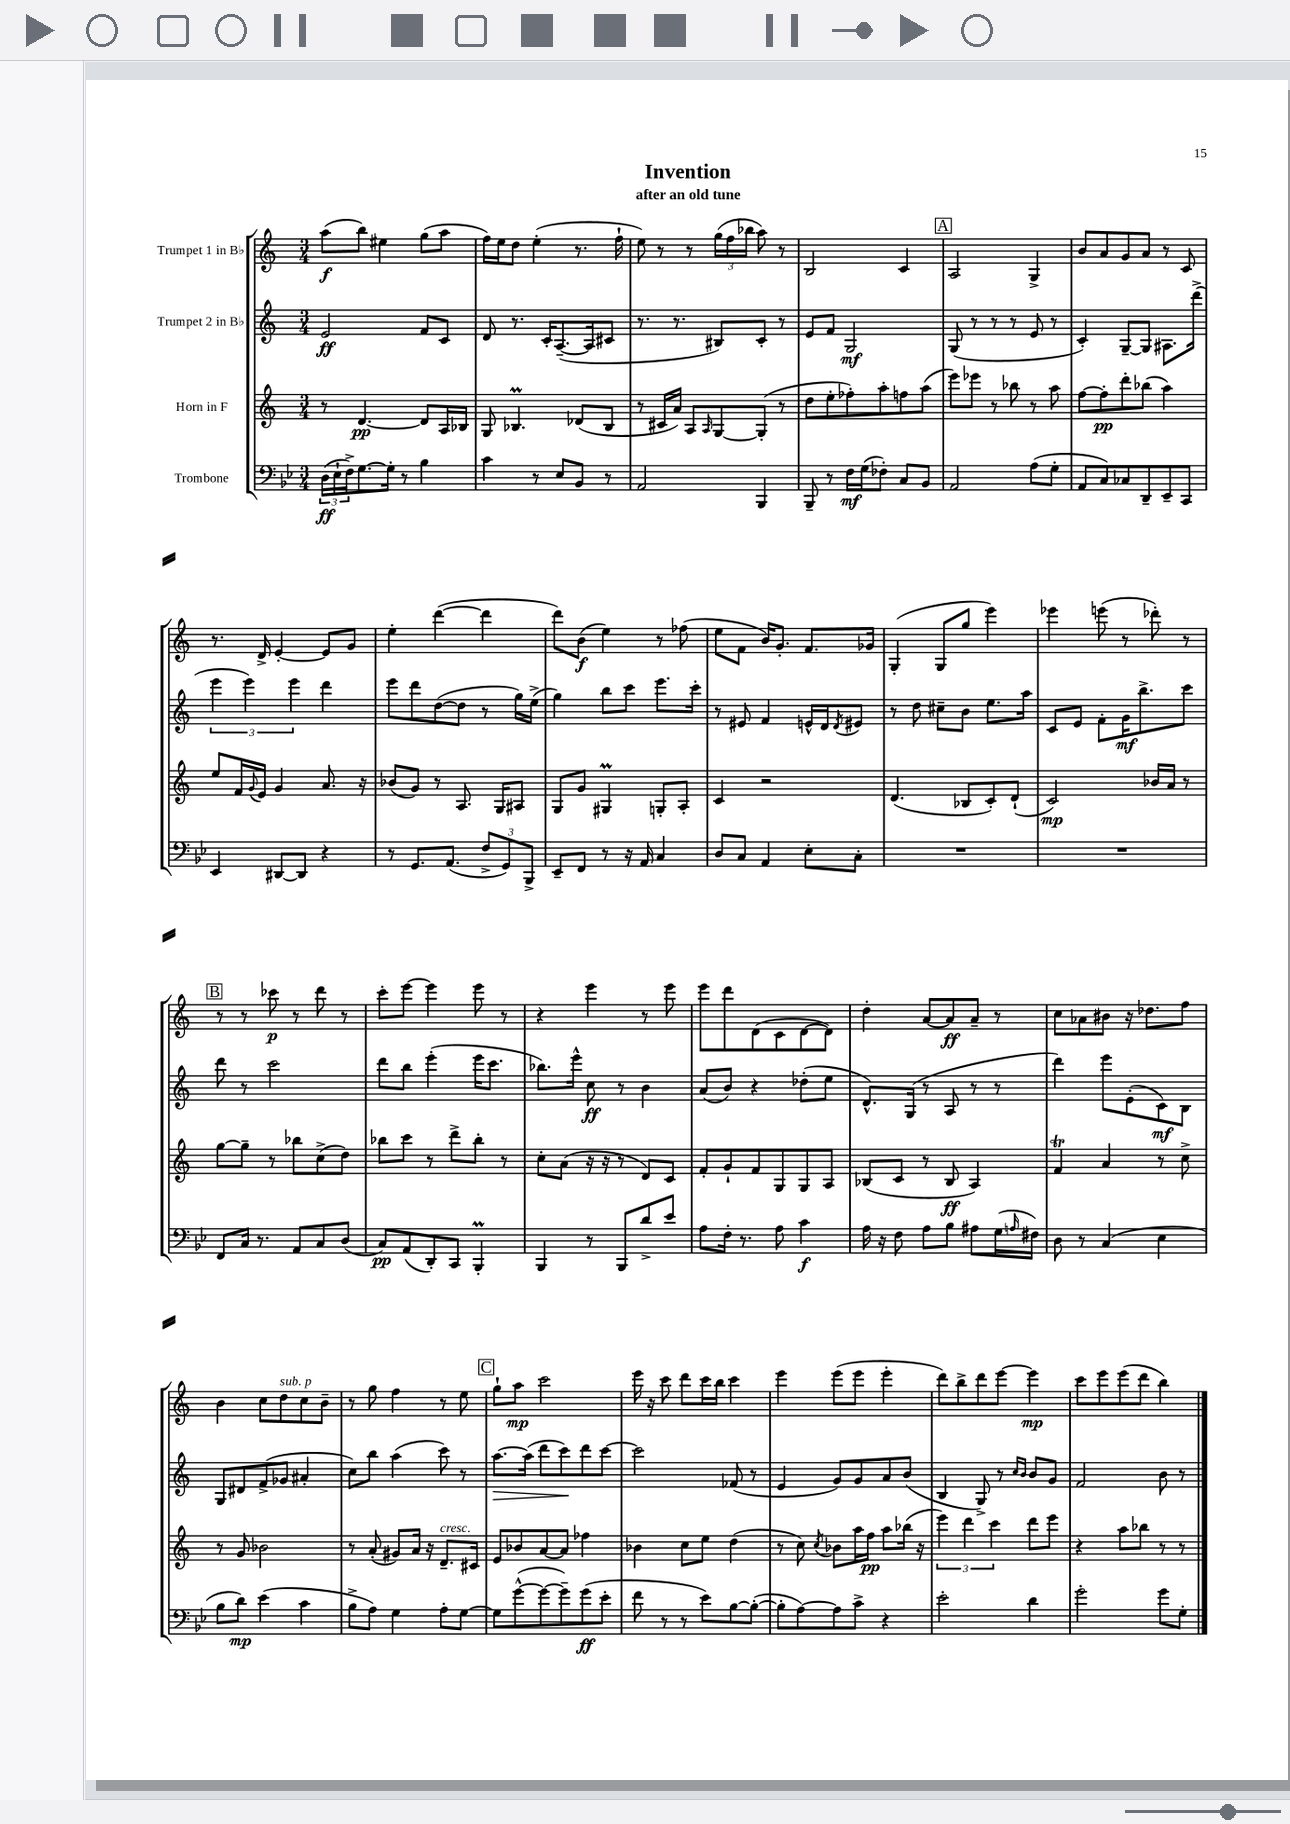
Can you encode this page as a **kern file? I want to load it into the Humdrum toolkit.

**kern	**dynam	**kern	**dynam	**kern	**dynam	**kern	**dynam
*part4	*part4	*part3	*part3	*part2	*part2	*part1	*part1
*staff4	*staff4	*staff3	*staff3	*staff2	*staff2	*staff1	*staff1
*I"Trombone	*	*I"Horn in F	*	*I"Trumpet 2 in B♭	*	*I"Trumpet 1 in B♭	*
*clefF4	*	*clefG2	*	*clefG2	*	*clefG2	*
*k[b-e-]	*	*k[]	*	*k[]	*	*k[]	*
*M3/4	*	*M3/4	*	*M3/4	*	*M3/4	*
=1	=1	=1	=1	=1	=1	=1	=1
(24D\LL	ff	8r	.	2e/	ff	(8aa\L	f
24E-`\	.	.	.	.	.	.	.
24F^\J)	.	.	.	.	.	.	.
[8.G\	.	[4.d/	pp	.	.	8bb\J)	.
.	.	.	.	.	.	4ee#X\	.
16G'\Jk]	.	.	.	.	.	.	.
8r	.	.	.	.	.	.	.
4B-\	.	8d/L]	.	8f/L	.	(8gg\L	.
.	.	16A/L	.	8c/J	.	8aa\J	.
.	.	16B-X/JJ	.	.	.	.	.
=2	=2	=2	=2	=2	=2	=2	=2
4c\	.	8G/	.	8d/	.	16ff\LL)	.
.	.	.	.	.	.	16ee\J	.
.	.	4.B-XM/	.	8.r	.	8dd\J	.
8r	.	.	.	.	.	(4ee'\	.
.	.	.	.	16c'/KL	.	.	.
8E-/L	.	.	.	([8.A~/	.	.	.
8BB-/J	.	(8d-X/L	.	.	.	8.r	.
.	.	.	.	16A/k]	.	.	.
8r	.	8B-/J	.	8c#X/J	.	.	.
.	.	.	.	.	.	16ff`\	.
=3	=3	=3	=3	=3	=3	=3	=3
2AA/	.	8r	.	8.r	.	8ee\)	.
.	.	16c#X/LL	.	.	.	8r	.
.	.	16a/JJ)	.	8.r	.	.	.
.	.	8A/L	.	.	.	8r	.
.	.	16qqA/	.	.	.	.	.
.	.	[8G/	.	8B#X/L)	.	(24gg\LL	.
.	.	.	.	.	.	24ff\	.
.	.	.	.	.	.	24bb-X\JJ	.
4BBB-/	.	(8G'/J]	.	8c'/J	.	8aa\)	.
.	.	8r	.	8r	.	8r	.
=4	=4	=4	=4	=4	=4	=4	=4
8BBB-~/	.	8dd\L	.	8e/L	.	2B/	.
8r	.	8ee'\	.	8f/J	.	.	.
16F\LL	mf	8ff-X'\)	.	2G/	mf	.	.
(16G\J	.	.	.	.	.	.	.
8F-X'\J)	.	8aa'\	.	.	.	.	.
8C/L	.	8ffn\	.	.	.	4c/	.
8BB-/J	.	(8aa\J	.	.	.	.	.
!!LO:REH:place=s1:t=A
=5	=5	=5	=5	=5	=5	=5	=5
2AA/	.	8eee\L)	.	(8G/	.	2A/	.
.	.	8eee-X\J	.	8r	.	.	.
.	.	8r	.	8r	.	.	.
.	.	8bb-X\	.	8r	.	.	.
(8A\L	.	8r	.	8e/	.	4G^/	.
8G'\J	.	8aa\	.	8r	.	.	.
=6	=6	=6	=6	=6	=6	=6	=6
8AA/L	.	[8ff\L	.	4c'/)	.	8b/L	.
8C/)	.	8ff'\]	pp	.	.	8a/	.
8C-X/	.	8ddd'\	.	[8G~/L	.	8g/	.
8DD~/	.	(8bb-X\J	.	8G/J]	.	8a/J	.
8EE-~/	.	4aa\)	.	8.A#X\L	.	8r	.
8CC/J	.	.	.	.	.	8c/	.
.	.	.	.	(16ddd^\Jk	.	.	.
!!LO:LB:g=z
=7	=7	=7	=7	=7	=7	=7	=7
4EE-/	.	8ee/L	.	6eee\	.	8.r	.
.	.	16f/L	.	.	.	.	.
.	.	.	.	6eee\)	.	.	.
.	.	8qqg/	.	.	.	.	.
.	.	16e/JJ	.	.	.	16d^/	.
[8DD#X/L	.	4g/	.	.	.	[4e'/	.
.	.	.	.	6eee\	.	.	.
8DD#/J]	.	.	.	.	.	.	.
4r	.	8.a/	.	4ddd\	.	8e/L]	.
.	.	.	.	.	.	8g/J	.
.	.	16r	.	.	.	.	.
=8	=8	=8	=8	=8	=8	=8	=8
8r	.	(8b-X/L	.	8eee\L	.	4ee'\	.
8.GG/L	.	8g/J)	.	8ddd\	.	.	.
.	.	8r	.	([8dd\	.	([4ddd\	.
(8.AA/J	.	.	.	.	.	.	.
.	.	8.A/	.	8dd\J]	.	.	.
12F^/L	.	.	.	8r	.	4ddd\]	.
.	.	16G/KL	.	.	.	.	.
12GG/)	.	.	.	.	.	.	.
.	.	8A#X/J	.	16gg\LL)	.	.	.
12BBB-^/J	.	.	.	.	.	.	.
.	.	.	.	(16ee^\JJ	.	.	.
=9	=9	=9	=9	=9	=9	=9	=9
8EE-~/L	.	8G/L	.	4gg\)	.	8ddd\L)	.
8FF/J	.	8g/J	.	.	.	(8b\J	f
8r	.	4G#Xm/	.	8bb\L	.	4ee\)	.
16r	.	.	.	8ccc\J	.	.	.
16AA/	.	.	.	.	.	.	.
4C/	.	8Gn'/L	.	8.eee\L	.	8r	.
.	.	8A'/J	.	.	.	(8ff-X\	.
.	.	.	.	16ccc'\Jk	.	.	.
=10	=10	=10	=10	=10	=10	=10	=10
8D/L	.	4c/	.	8r	.	8ee\L	.
8C/J	.	.	.	8e#X/	.	8f\J	.
4AA/	.	2r	.	4f/	.	16b/KL)	.
.	.	.	.	.	.	8.g'/J	.
8E-'\L	.	.	.	16en^^/LL	.	8.f/L	.
.	.	.	.	16d/J	.	.	.
.	.	.	.	8qd/	.	.	.
8C'\J	.	.	.	8e#X/J	.	.	.
.	.	.	.	.	.	16g-X/Jk	.
=11	=11	=11	=11	=11	=11	=11	=11
2.r	.	(4.d/	.	8r	.	(4G'/	.
.	.	.	.	8dd\	.	.	.
.	.	.	.	8cc#X~\L	.	8G/L	.
.	.	8B-X/L	.	8b\J	.	8gg/J	.
.	.	8c'/)	.	8.ee\L	.	4eee\)	.
.	.	(8d`/J	.	.	.	.	.
.	.	.	.	16aa\Jk	.	.	.
=12	=12	=12	=12	=12	=12	=12	=12
2.r	.	2c/)	mp	8c/L	.	4eee-X\	.
.	.	.	.	8e/J	.	.	.
.	.	.	.	8f'\L	.	(8eeen\	.
.	.	.	.	16g\K	mf	8r	.
.	.	.	.	8.bb^\	.	.	.
.	.	16b-X/LL	.	.	.	8ddd-X'\)	.
.	.	16a/JJ	.	.	.	.	.
.	.	8r	.	8ccc\J	.	8r	.
!!LO:LB:g=z
!!LO:REH:place=s1:t=B
=13	=13	=13	=13	=13	=13	=13	=13
8FF/L	.	[8gg\L	.	8ddd\	.	8r	.
16C/Jk	.	8gg~\J]	.	8r	.	8r	.
8.r	.	.	.	.	.	.	.
.	.	8r	.	2ccc\	.	8ccc-X\	p
8AA/L	.	8bb-X\L	.	.	.	8r	.
8C/	.	(8cc^\	.	.	.	8ddd\	.
(8D/J	.	8dd\J)	.	.	.	8r	.
=14	=14	=14	=14	=14	=14	=14	=14
8C/L)	pp	8bb-X\L	.	8ddd\L	.	8ccc'\L	.
(8AA/	.	8ccc\J	.	8bb\J	.	[8eee\J	.
8DD'/)	.	8r	.	(4eee'\	.	4eee\]	.
8CC/J	.	8ddd^\L	.	.	.	.	.
4BBB-M'/	.	8bb-'\J	.	16eee\KL	.	8eee\	.
.	.	.	.	8.ccc\J	.	.	.
.	.	8r	.	.	.	8r	.
=15	=15	=15	=15	=15	=15	=15	=15
4BBB-/	.	8cc'\L	.	8.bb-X\L)	.	4r	.
.	.	(8a\J	.	.	.	.	.
.	.	.	.	16eee^^\Jk	.	.	.
8r	.	16r	.	8cc\	ff	4eee\	.
.	.	16r	.	.	.	.	.
8BBB-/L	.	8r	.	8r	.	.	.
8d^/	.	8d/L)	.	4b\	.	8r	.
8e-/J	.	8c/J	.	.	.	8eee\	.
=16	=16	=16	=16	=16	=16	=16	=16
8A\L	.	8f'/L	.	(8a/L	.	8eee\L	.
16F'\Jk	.	8g`/	.	8b/J)	.	8ddd\	.
8.r	.	.	.	.	.	.	.
.	.	8f/	.	4r	.	(8d\	.
8A\	.	8G/	.	.	.	8c\	.
4c\	f	8G/	.	(8dd-X'\L	.	[8d\	.
.	.	8A/J	.	8ee\J	.	8d\J])	.
=17	=17	=17	=17	=17	=17	=17	=17
16A\	.	(8B-X/L	.	8.d^^/L)	.	4dd'\	.
16r	.	.	.	.	.	.	.
8F\	.	8c/J	.	.	.	.	.
.	.	.	.	(16G/Jk	.	.	.
8A\L	.	8r	.	8r	.	[8a/L	.
8B-\J	.	8B-/	ff	8A/	.	8a/]	ff
8A#X\L	.	4A/)	.	8r	.	8a~/J	.
(16G\L	.	.	.	8r	.	8r	.
16qqAn/	.	.	.	.	.	.	.
16F#X\JJ)	.	.	.	.	.	.	.
=18	=18	=18	=18	=18	=18	=18	=18
8D\	.	4fT/	.	4ddd\)	.	8cc\L	.
8r	.	.	.	.	.	8a-X\	.
(4C/	.	4a/	.	8eee\L	.	8b#X\J	.
.	.	.	.	(8e'\	.	16r	.
.	.	.	.	.	.	8.dd-X\L	.
4E-\	.	8r	.	8c\)	mf	.	.
.	.	8cc^\	.	8B\J	.	8ff\J	.
!!LO:LB:g=z
=19	=19	=19	=19	=19	=19	=19	=19
8B-\L	.	8r	.	8G/L	.	4b\	.
8d\J)	mp	8g/	.	8d#X/	.	.	.
(4e-\	.	2b-X\	.	(8f^/	.	8cc\L	.
!	!	!	!	!	!	!LO:TX:a:i:t=sub. p	!
.	.	.	.	8g-X/J	.	8dd\	.
4c\	.	.	.	4a#X'/	.	8cc\	.
.	.	.	.	.	.	8b~\J	.
=20	=20	=20	=20	=20	=20	=20	=20
8B-^\L	.	8r	.	8cc\L)	.	8r	.
8A\J)	.	(8a'/	.	8bb\J	.	8gg\	.
4G\	.	8g#X/L)	.	(4aa\	.	4ff\	.
.	.	16a/Jk	.	.	.	.	.
.	.	16r	.	.	.	.	.
!	!	!LO:TX:a:i:t=cresc.	!	!	!	!	!
8A'\L	.	8.d~/L	.	8ccc\)	.	8r	.
[8G\J	.	.	.	8r	.	8ee\	.
.	.	16c#X/Jk	.	.	.	.	.
!!LO:REH:place=s1:t=C
=21	=21	=21	=21	=21	=21	=21	=21
!	!	!	!	!	!LO:HP:b	!	!
8G\L]	.	8e/L	.	[8.aa\L	>	8gg`\L	.
([8g^^\	.	8b-X/	.	.	.	8aa\J	mp
.	.	.	.	(16aa\Jk]	.	.	.
8g\_	.	[8a/	.	8ddd\L	.	2ccc\	.
8g~\])	.	8a/J]	.	8ccc\)	.	.	.
(8g\	ff	4ff-X\	.	8ddd\	]	.	.
8e-'\J	.	.	.	[8ccc\J	.	.	.
=22	=22	=22	=22	=22	=22	=22	=22
8f\	.	4b-X\	.	2ccc\]	.	16eee\	.
.	.	.	.	.	.	16r	.
8r	.	.	.	.	.	8ccc\	.
8r	.	8cc\L	.	.	.	8ddd\L	.
8e-\L)	.	8ee\J	.	.	.	16ccc\L	.
.	.	.	.	.	.	16bb\JJ	.
[8B-\	.	(4dd\	.	(8f-X/	.	4ccc\	.
(8B-'\J_	.	.	.	8r	.	.	.
=23	=23	=23	=23	=23	=23	=23	=23
8B-'\L]	.	8r	.	4e/	.	4eee\	.
[8A\)	.	8cc\)	.	.	.	.	.
.	.	8qcc/	.	.	.	.	.
8A\]	.	8b-X\L	.	8g/L)	.	(8eee\L	.
8c^\J	.	16aa\L	.	8g/	.	8eee\J	.
.	.	16ff\JJ	pp	.	.	.	.
4r	.	8aa\L	.	8a/	.	4eee'\	.
.	.	(16bb-X\Jk	.	(8b/J	.	.	.
.	.	16r	.	.	.	.	.
=24	=24	=24	=24	=24	=24	=24	=24
2e-'\	.	6eee\)	.	4B/	.	8ddd\L)	.
.	.	.	.	.	.	8bb^\	.
.	.	6ddd\	.	.	.	.	.
.	.	.	.	8G^/)	.	8ddd\	.
.	.	6ccc\	.	.	.	.	.
.	.	.	.	8r	.	[8eee\J	.
.	.	.	.	16qqcc/LL	.	.	.
.	.	.	.	16qqb/JJ	.	.	.
4d\	.	8ddd\L	.	8b/L	.	4eee\]	mp
.	.	8eee\J	.	8g/J	.	.	.
=25	=25	=25	=25	=25	=25	=25	=25
2g'\	.	4r	.	2f/	.	8ccc\L	.
.	.	.	.	.	.	8eee\	.
.	.	8aa\L	.	.	.	(8eee\	.
.	.	8bb-X\J	.	.	.	8ddd\J	.
8g\L	.	8r	.	8b\	.	4bb\)	.
8G'\J	.	8r	.	8r	.	.	.
==	==	==	==	==	==	==	==
*-	*-	*-	*-	*-	*-	*-	*-
